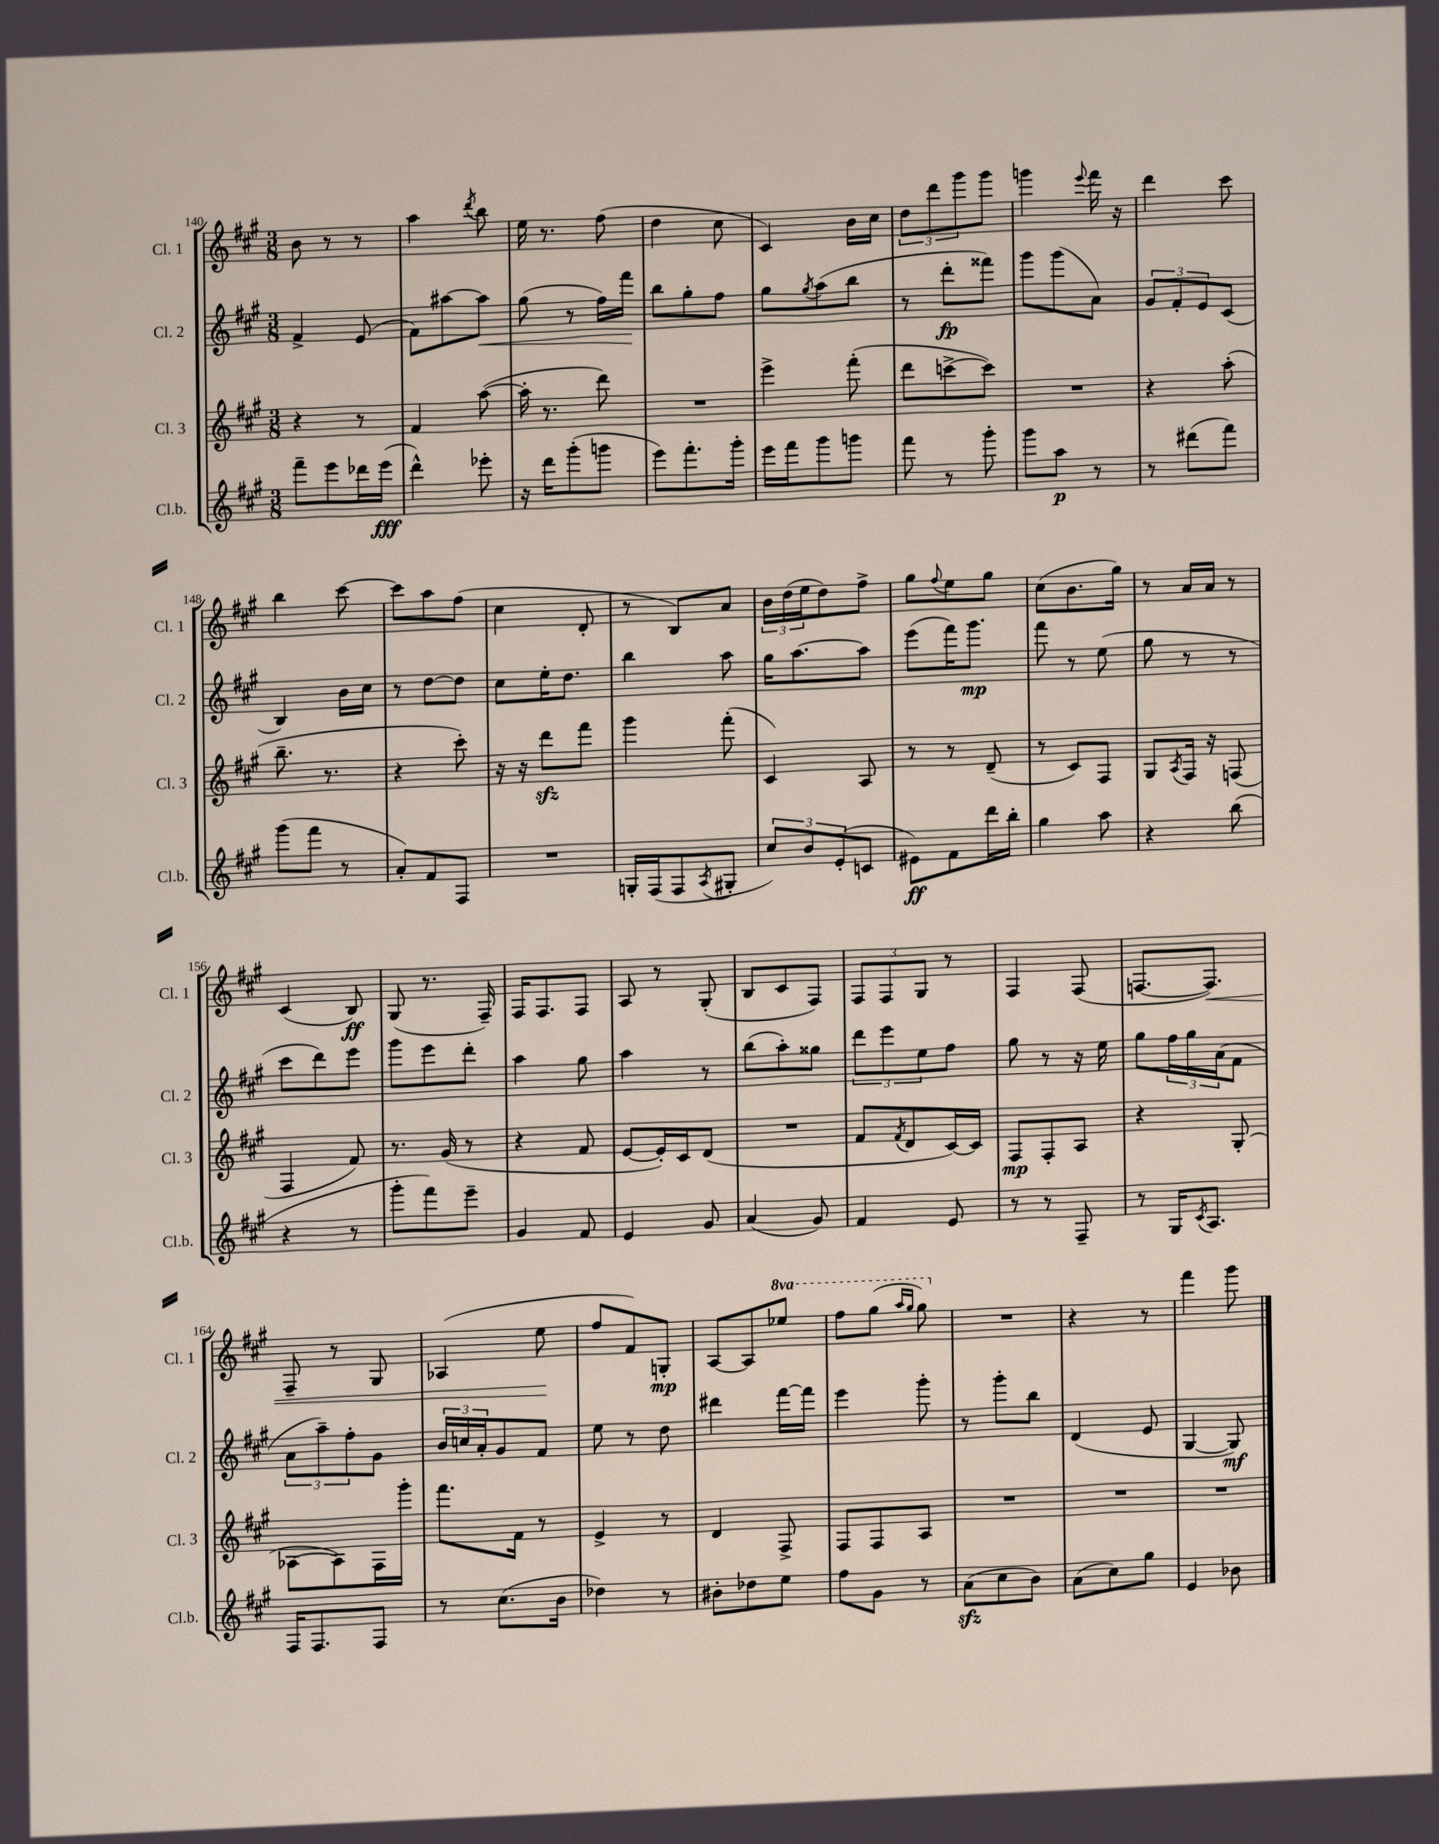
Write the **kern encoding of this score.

**kern	**kern	**kern	**kern
*staff4	*staff3	*staff2	*staff1
*clefG2	*clefG2	*clefG2	*clefG2
*k[f#c#g#]	*k[f#c#g#]	*k[f#c#g#]	*k[f#c#g#]
*M3/8	*M3/8	*M3/8	*M3/8
8fff#~\L	4r	4f#^/	8b\
8eee\	.	.	8r
16ddd-\L	8r	(8e/	8r
(16eee\JJ	.	.	.
=	=	=	=
4ddd^^\)	4f#/	8f#\L)	4aa\
.	.	[8aa#\	.
.	.	.	8qddd/
8eee-'\	([8aa\	8aa#\]J	8bb\
=	=	=	=
16r	16aa'\]	(8gg#\	16ee\
16ddd\LK	8.r	.	8.r
(8ggg#'\	.	8r	.
8ggg\J	8ddd\)	16ff#\LL)	(8ff#\
.	.	16fff#\JJ	.
=	=	=	=
8eee\L)	4.r	8bb\L	4dd\
8.fff#'\	.	8gg#'\	.
.	.	8ff#\J	8cc#\
16ggg#'\Jk	.	.	.
=	=	=	=
16eee\LL	4eee^\	8gg#\L	4c#/)
16fff#\J	.	.	.
.	.	8qgg#/	.
8ggg#\	.	(8aa\	.
8ggg\J	(8fff#'\	8bb\J	16b\LL
.	.	.	16cc#\JJ
=	=	=	=
8fff#\	8ddd\L	8r	12dd\L
.	.	.	12ddd\
8r	[8ccc^\	8ddd'\L	.
.	.	.	12ggg#\
8ggg#'\	8ccc\]J)	8fff##\J)	8ggg#\J
=	=	=	=
8ggg#\L	4.r	8ggg#\L	4ggg\
8aa\J	.	(8ggg#\	.
.	.	.	8qqeee/
8r	.	8a\J)	16fff#\
.	.	.	16r
=	=	=	=
8r	4r	12g#/L	4ddd\
.	.	12f#'/	.
(8ddd#\L	.	.	.
.	.	12e/	.
8fff#\J)	(8aa'\	(8c#/J	8ccc#\
=	=	=	=
(8ggg#\L	8.bb~\	4B/)	4bb\
8fff#\J	.	.	.
.	8.r	.	.
8r	.	16b\LL	[8ccc#\
.	.	16cc#\JJ	.
=	=	=	=
8a'/L)	4r	8r	8ccc#\]L
8f#/	.	[8dd\L	8aa\
8F#/J	8ccc#'\)	8dd\]J	(8ff#\J
=	=	=	=
4.r	16r	8cc#\L	4cc#\
.	16r	.	.
.	8ddd\L	16ee'\K	.
.	.	8.dd\J	.
.	8fff#\J	.	8d'/
=	=	=	=
16G'/LL	4ggg#\	4bb\	8r
(16F#/J	.	.	.
8F#/	.	.	8B/L)
8qA/	.	.	.
8G#'/J	(8fff#'\	8aa\	8a/J
=	=	=	=
12cc#/L)	4c#/)	16gg#\LK	24b\LL
.	.	.	(24dd\
.	.	[8.aa\	.
12b/	.	.	24ee\J
.	.	.	8dd\)
(12e'/	.	.	.
8c/J	8A/	8aa\]J	8ff#^\J
=	=	=	=
8e#\L)	8r	(8eee\L	8gg#\L
.	.	.	8qqff#/
8f#\	8r	16fff#\K)	8ee\
.	.	8.ggg#\J	.
16ddd\L	(8d~/	.	8gg#\J
16bb'\JJ	.	.	.
=	=	=	=
4gg#\	8r	8fff#\	(8cc#\L
.	8c#/L)	8r	8.b\
8aa\	8F#/J	(8ee\	.
.	.	.	16gg#\Jk)
=	=	=	=
4r	8G#/L	8gg#\	8r
.	8qA/	.	.
.	16F#/Jk	8r	16a/LL
.	16r	.	16a/JJ
(8bb\	(8F/	8r	8r
=	=	=	=
4r	4F#/	8ccc#\L	(4c#/
.	.	8ddd\)	.
8r	8f#/)	8eee\J	8B/)
=	=	=	=
8ggg#'\L	8.r	8ggg#\L	(8G#/
8fff#\)	.	8eee\	8.r
.	(16g#/	.	.
8eee~\J	8r	8ddd'\J	.
.	.	.	16F#~/)
=	=	=	=
4g#/	4r	4aa\	16F#/LK
.	.	.	8.F#/
8f#/	8f#/	8gg#\	8F#/J
=	=	=	=
4e/	[8e/L	4aa\	8A/
.	16e'/]L)	.	8r
.	16c#/J	.	.
8g#/	(8d/J	8r	(8G#'/
=	=	=	=
(4a/	4.r	(8bb\L	8B/L
.	.	8aa'\)	8c#/
8g#/)	.	8gg##\J	8F#/J)
=	=	=	=
4f#/	8f#/L	12ddd\L	12F#/L
.	.	12eee\	12F#/
.	8qf#/	.	.
.	8d/	.	.
.	.	12ee\	12G#/J
8e/	[16c#/L)	8ff#\J	8r
.	16c#/]JJ	.	.
=	=	=	=
8r	8F#/L	8gg#\	4F#/
8r	8F#'/	8r	.
8F#~/	8A/J	16r	(8F#/
.	.	16ee\	.
=	=	=	=
8r	4r	8gg#\L	[8.F/L
16G#/LK	.	24ff#\L	.
.	.	24gg#\	.
8qc#/	.	.	.
8.A/J	.	.	8.F/]J)
.	.	(24a\J	.
.	(8G#'/	8f#\J	.
=	=	=	=
16F#/LK	[8A-\L	12a\L	8F#~/
8.F#/	.	.	.
.	.	12aa~\)	.
.	8A-\])	.	8r
.	.	12ff#'\	.
8F#/J	16F#\L	8g#\J	8G#/
.	16ggg#'\JJ	.	.
=	=	=	=
8r	8.fff#\L	24b/LL	(4A-/
.	.	24cc/	.
.	.	24a'/J	.
(8.cc#\L	.	8g#/	.
.	16f#\Jk	.	.
.	8r	8f#/J	8ee\
16b\Jk	.	.	.
=	=	=	=
4dd-\)	4e^/	8ee\	8ff#/L
.	.	8r	8f#/)
8r	8r	8dd\	8G'/J
=	=	=	=
8b#'\L	4d/	4ddd#\	[8A/L
8dd-\	.	.	8A/]
8ee\J	8F#^/	[16fff#\LL	8eee-/J
.	.	16fff#\]JJ	.
=	=	=	=
8ff#\L	8F#/L	4eee\	8fff#\L
8g#\J	8F#/	.	(8ggg#\J
.	.	.	16qqaaa/LL
.	.	.	16qqggg#/JJ
8r	8A/J	8ggg#'\	8ggg#\)
=	=	=	=
(8a\L	4.r	8r	4.r
8cc#\	.	8ggg#'\L	.
8b\J)	.	8bb\J	.
=	=	=	=
(8a\L	4.r	(4d/	4r
8cc#\)	.	.	.
8gg#\J	.	8e/	8r
=	=	=	=
4e/	4.r	[4G#/	4fff#\
8b-\	.	8G#/])	8ggg#\
==	==	==	==
*-	*-	*-	*-
